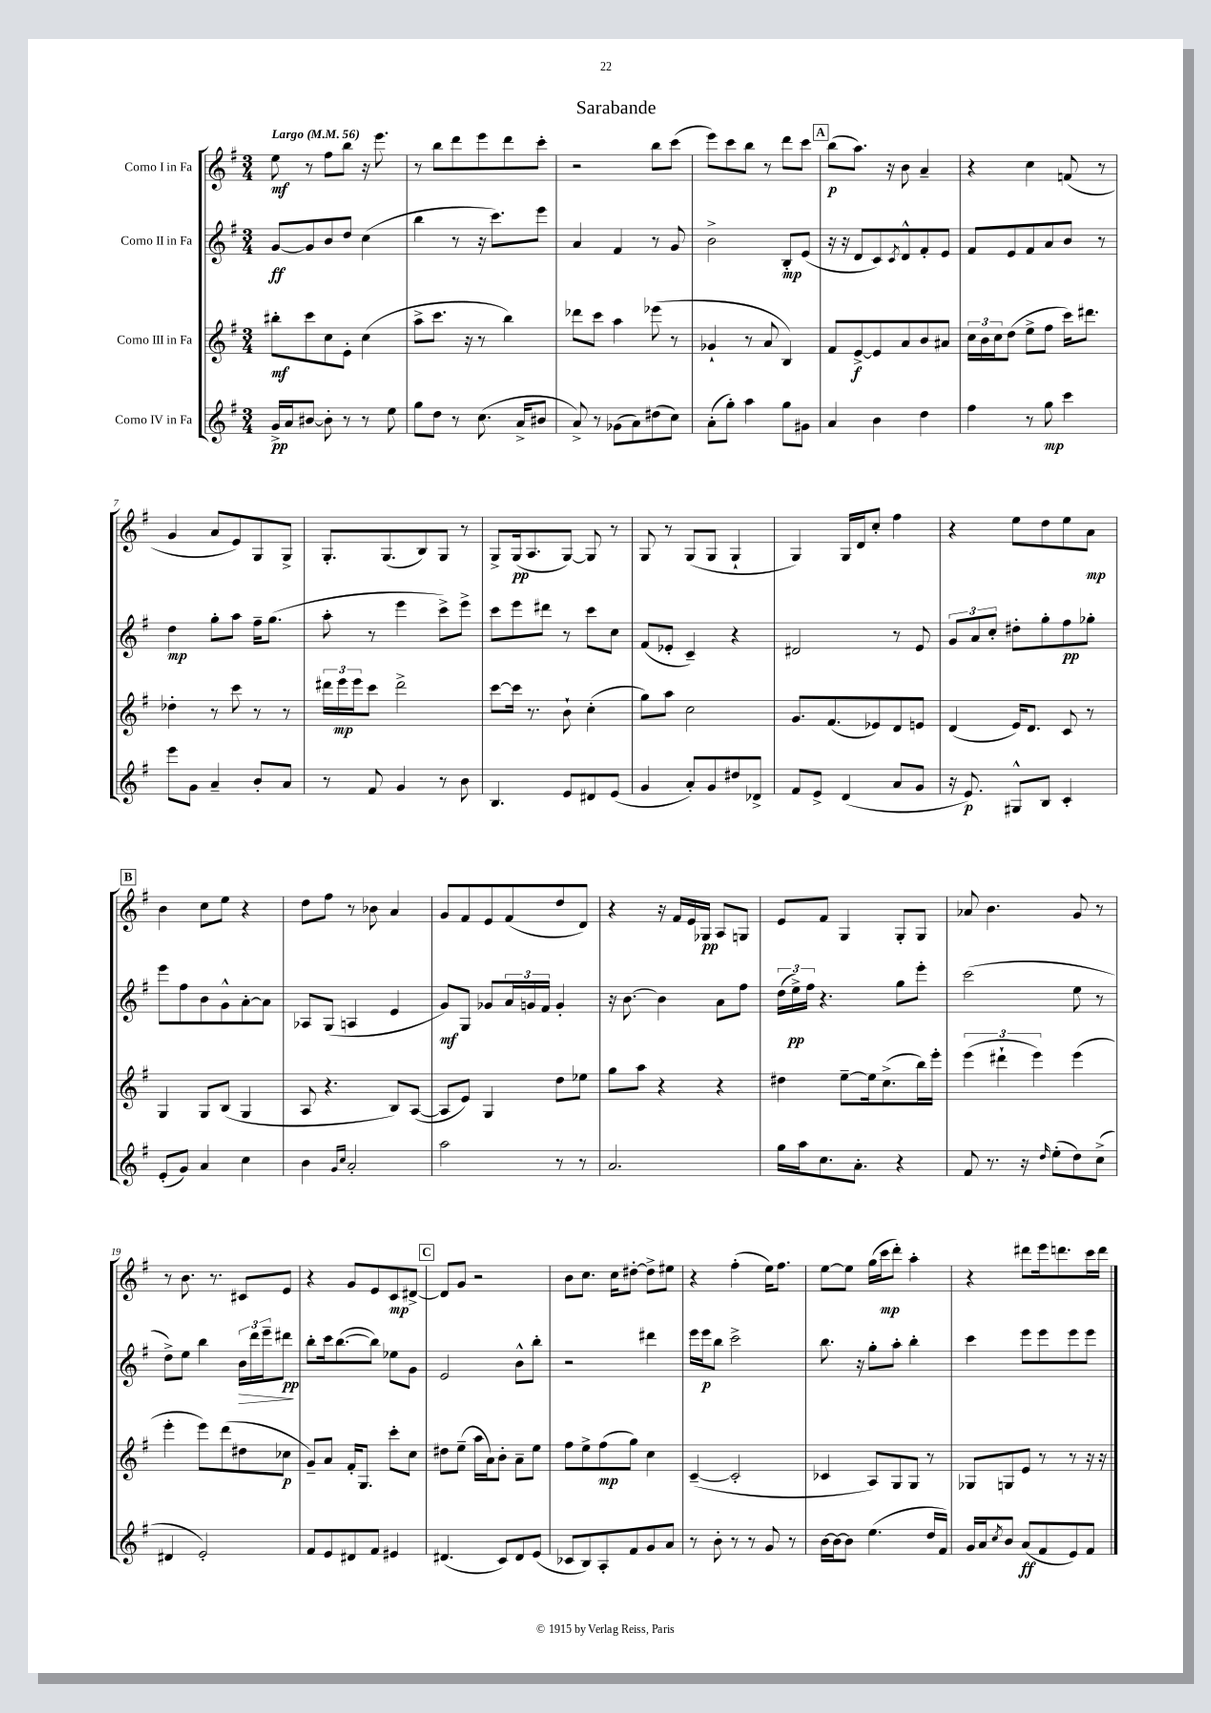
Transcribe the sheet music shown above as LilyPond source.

\header { title = "Sarabande" }
<<
\new StaffGroup <<
\new Staff = "s0" \with { instrumentName = "Corno I in Fa" } {
    \clef treble \key g \major \numericTimeSignature \time 3/4 \tempo "Largo" 4 = 56
    e''8\mf r8 fis''8 b''8 r16 e'''8. |
    r8 b''8 d'''8 e'''8 d'''8 c'''8-. |
    r2 b''8 c'''8( |
    e'''8) c'''8 b''8 r8 d'''8 c'''8 |
    \mark \markup { \box "A" } b''8\p( a''8.) r16 b'8 a'4-- |
    r4 c''4 f'8( r8 |
    g'4 a'8 e'8) g8 g8-> |
    g8.-. g8.( b8) g8 r8 |
    g8-> g16\pp( a8. g8~) g8 r8 |
    g8 r8 g8( g8 g4-! |
    g4) g16 d'16 c''8-. fis''4 |
    r4 e''8 d''8 e''8 a'8\mp |
    \mark \markup { \box "B" } b'4 c''8 e''8 r4 |
    d''8 fis''8 r8 bes'8 a'4 |
    g'8 fis'8 e'8 fis'8( d''8 d'8) |
    r4 r16 fis'16 e'16 ges16\pp a8 g8 |
    e'8 fis'8 g4 g8-. g8 |
    aes'8 b'4. g'8 r8 |
    r8 b'8. r8. cis'8 e'8 |
    r4 g'8 e'8 c'8\mp dis'8~-> |
    \mark \markup { \box "C" } dis'8 g'8 r2 |
    b'8 c''8. c''16 dis''8~-. dis''8-> eis''8 |
    r4 fis''4-.( e''16) fis''8. |
    e''8~ e''8 g''16( c'''16\mp d'''8-.) a''4-. |
    r4 dis'''8 e'''16 d'''8. c'''16 d'''16 \bar "|." |
}
\new Staff = "s1" \with { instrumentName = "Corno II in Fa" } {
    \clef treble \key g \major \numericTimeSignature \time 3/4
    g'8~\ff g'8 b'8 d''8 c''4( |
    b''4 r8 r16 c'''8.) e'''8 |
    a'4 fis'4 r8 g'8 |
    b'2-> b8-.\mp e'8( |
    \mark \markup { \box "A" } r16 r16 d'8 c'8) \acciaccatura { c'8 } d'8-^ fis'8-. e'8 |
    fis'8 e'8 fis'8 a'8 b'8 r8 |
    d''4\mp g''8-. a''8 fis''16-- g''8.( |
    a''8-. r8 e'''4 c'''8->) e'''8-> |
    c'''8 e'''8 dis'''8 r8 c'''8 c''8 |
    fis'8( ees'8-. c'4--) r4 |
    dis'2 r8 e'8 |
    \tuplet 3/2 { g'8 a'8 c''8-. } dis''8-. g''8-. fis''8\pp ges''8-. |
    \mark \markup { \box "B" } e'''8 fis''8 b'8 g'8-^ a'8~-. a'8 |
    aes8 g8( a4 e'4 |
    g'8\mf) g8 ges'8 \tuplet 3/2 { a'16 g'16 fis'16 } g'4-. |
    r16 b'8.~ b'4 a'8 fis''8 |
    \tuplet 3/2 { d''16( e''16->\pp) fis''16 } r4. g''8 e'''8-. |
    c'''2( e''8 r8 |
    d''8->) e''8 b''4 \tuplet 3/2 { b'16\> d'''16 e'''16-- } dis'''8\pp\! |
    b''8-. c'''16 b''8.~( b''8) ees''8 g'8 |
    \mark \markup { \box "C" } e'2 b'8-^ b''8-. |
    r2 dis'''4 |
    e'''16 e'''16\p b''8 c'''2-> |
    b''8. r16 g''8-. a''8-. b''4-. |
    c'''4 e'''8 e'''8 e'''8 e'''8 \bar "|." |
}
\new Staff = "s2" \with { instrumentName = "Corno III in Fa" } {
    \clef treble \key g \major \numericTimeSignature \time 3/4
    bis''8-.\mf c'''8 c''8 e'8-. c''4( |
    a''8-> c'''8. r16 r8 b''4) |
    des'''8 c'''8 a''4 ees'''8( r8 |
    ges'4-! r8 a'8 b4) |
    \mark \markup { \box "A" } fis'8 e'8~->\f e'8 a'8 b'8 ais'8 |
    \tuplet 3/2 { c''16 b'16 c''16 } d''8( e''8-> fis''8 c'''16) dis'''8. |
    des''4-. r8 c'''8 r8 r8 |
    \tuplet 3/2 { dis'''16 e'''16\mp e'''16 } c'''8 dis'''2-> |
    c'''8~ c'''16 r8. b'8-! c''4-.( |
    g''8) a''8 c''2 |
    g'8. fis'8.( ees'8) d'8 e'8 |
    d'4( e'16) d'8. c'8 r8 |
    \mark \markup { \box "B" } g4 g8 b8( g4 |
    a8 r4. b8) a8~( |
    a8 e'8) g4 d''8 ees''8 |
    g''8 a''8 r4 r4 |
    dis''4 e''8~-- e''16 c''8.->( b''16) e'''16-. |
    \tuplet 3/2 { e'''4( dis'''4-! e'''4) } e'''4( |
    e'''4-. e'''8) d'''8( dis''8 ces''8\p |
    g'8--) a'8 fis'16-. g8. c'''8-. c''8 |
    \mark \markup { \box "C" } dis''8 e''8--( a''16 a'16) b'8-. a'8-- e''8 |
    fis''8 e''8-> fis''8\mp( g''8) c''4 |
    c'4~--( c'2-. |
    ces'4 a8) g8 g8 r8 |
    ges8 g8 e'8 r8 r8 r16 r16 \bar "|." |
}
\new Staff = "s3" \with { instrumentName = "Corno IV in Fa" } {
    \clef treble \key g \major \numericTimeSignature \time 3/4
    g'16->\pp a'16 bis'8~ bis'8-. r8 r8 e''8 |
    g''8 d''8 r8 c''8.( a'16-> bis'8 |
    a'8->) r8 ges'8( a'8) dis''8( c''8) |
    a'8-.( g''8-.) a''4 g''8 gis'8 |
    \mark \markup { \box "A" } a'4 b'4 d''4 |
    fis''4 r8 g''8\mp c'''4 |
    e'''8 g'8 a'4-- b'8-. a'8 |
    r8 fis'8 g'4 r8 b'8 |
    b4. e'8 dis'8 e'8( |
    g'4 a'8-.) g'8 dis''8 des'8-> |
    fis'8 e'8-> d'4( a'8 g'8 |
    r16 e'8.\p) gis8-^ b8 c'4-. |
    \mark \markup { \box "B" } e'8-.( g'8) a'4 c''4 |
    b'4 \grace { g'16 c''16 } a'2-. |
    a''2 r8 r8 |
    a'2. |
    g''16 a''16 c''8. a'8.-. r4 |
    fis'8 r8. r16 \grace { d''16 } e''8-.( d''8) c''8->( |
    dis'4 e'2-.) |
    fis'8 e'8 dis'8 fis'8 eis'4 |
    \mark \markup { \box "C" } dis'4.( c'8) dis'8 e'8( |
    ces'8 b8) a8-. fis'8 g'8 a'8 |
    r8 b'8-. r8 r8 g'8 r8 |
    b'16~ b'16~ b'8 e''4.( d''16 fis'16) |
    g'16 a'16 \acciaccatura { c''8 } b'8 a'8\ff( fis'8 e'8) fis'8 \bar "|." |
}
>>
>>
